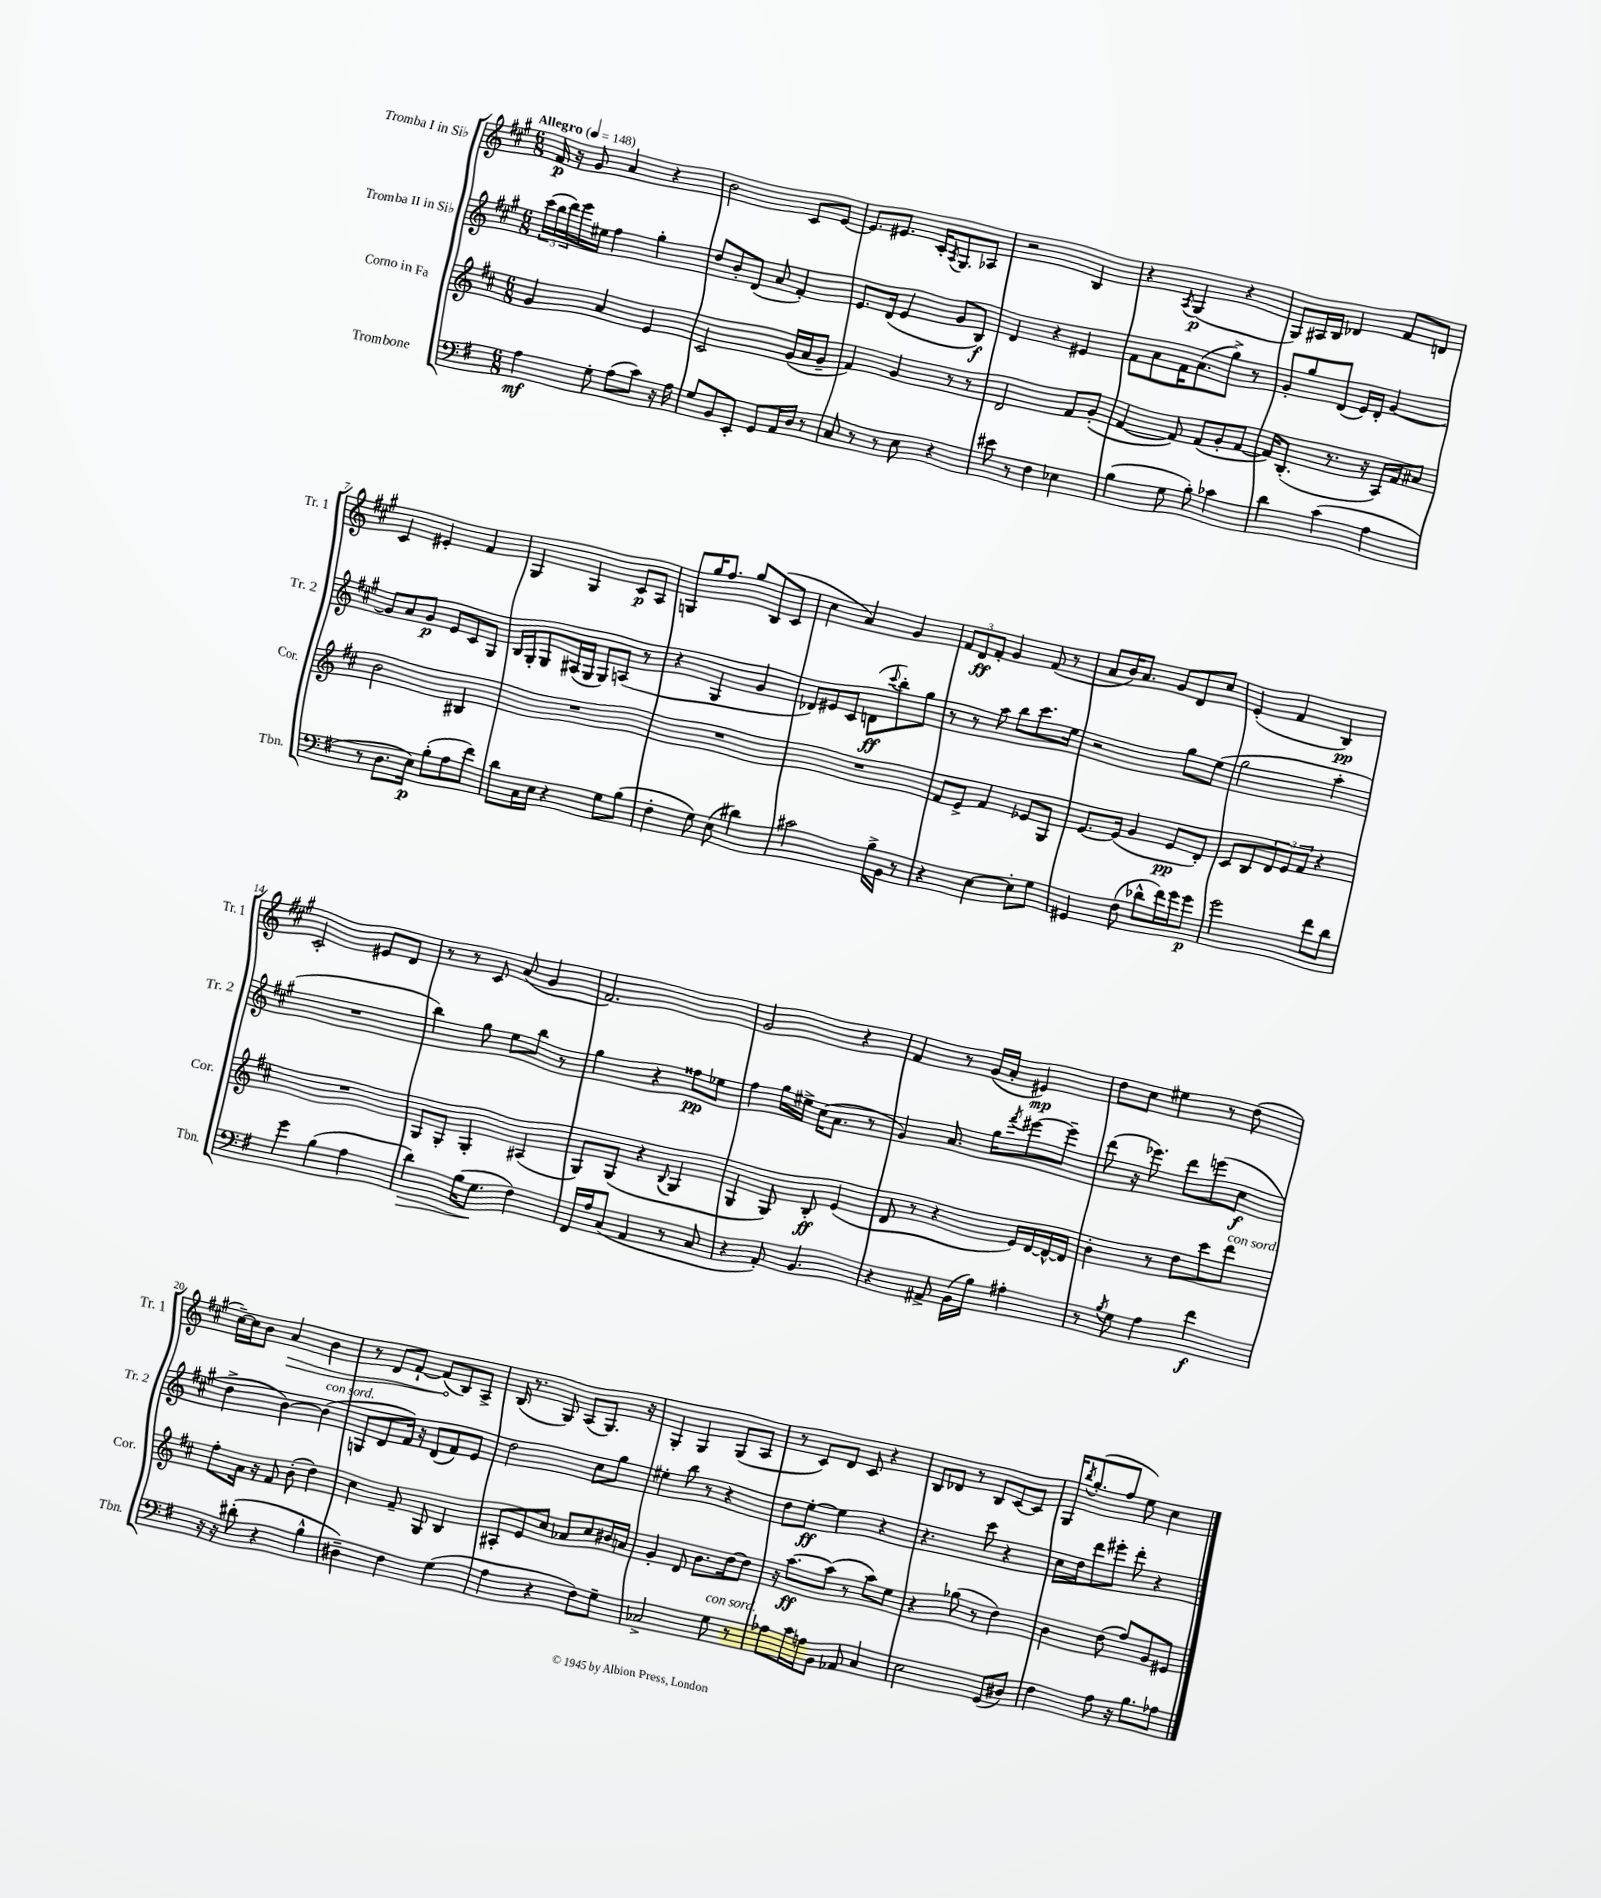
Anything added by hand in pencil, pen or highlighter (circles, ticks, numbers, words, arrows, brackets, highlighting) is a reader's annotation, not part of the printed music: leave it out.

**kern	**dynam	**kern	**dynam	**kern	**dynam	**kern	**dynam
*part4	*part4	*part3	*part3	*part2	*part2	*part1	*part1
*staff4	*staff4	*staff3	*staff3	*staff2	*staff2	*staff1	*staff1
*I"Trombone	*	*I"Corno in Fa	*	*I"Tromba II in Si♭	*	*I"Tromba I in Si♭	*
*I'Tbn.	*	*I'Cor.	*	*I'Tr. 2	*	*I'Tr. 1	*
*clefF4	*	*clefG2	*	*clefG2	*	*clefG2	*
*k[f#]	*	*k[f#c#]	*	*k[f#c#g#]	*	*k[f#c#g#]	*
*M6/8	*	*M6/8	*	*M6/8	*	*M6/8	*
*MM148	*	*MM148	*	*MM148	*	*MM148	*
=1	=1	=1	=1	=1	=1	=1	=1
!	!	!	!	!	!	!LO:TX:a:B:t=Allegro	!
4A\	mf	4g/	.	(24ccc#\LL	.	16f#/	p
.	.	.	.	24bb\	.	.	.
.	.	.	.	.	.	16r	.
.	.	.	.	24ddd\)	.	.	.
.	.	.	.	16eee\	.	8g#/	.
.	.	.	.	16ee#X\JJ	.	.	.
8G'\	.	4a/	.	4ff#\	.	4a/	.
(8A\L	.	.	.	.	.	.	.
8c\J)	.	4e/	.	4gg#'\	.	4r	.
16r	.	.	.	.	.	.	.
16A\	.	.	.	.	.	.	.
=2	=2	=2	=2	=2	=2	=2	=2
8G/L	.	2c#/	.	8dd/L	.	2b\	.
8BB/	.	.	.	8b'/	.	.	.
8EE'/J	.	.	.	(8d/J	.	.	.
8GG/L	.	.	.	8a/	.	.	.
16AA/L	.	(16g/LL	.	4f#'/)	.	8c#/L	.
16D/JJ	.	16a/J	.	.	.	.	.
8r	.	8g~/J	.	.	.	[8e/J	.
=3	=3	=3	=3	=3	=3	=3	=3
8C/	.	4f#/)	.	8.e/L	.	8.e/L]	.
8r	.	.	.	.	.	.	.
.	.	.	.	(16d/Jk	.	8.e#X/J	.
8r	.	4g/	.	4e/	.	.	.
8E\	.	.	.	.	.	16c#'/KL	.
.	.	.	.	.	.	8qA/	.
.	.	.	.	.	.	8.G#/	.
4r	.	8r	.	8g#/L	.	.	.
.	.	8r	.	8B/J)	f	8A-X/J	.
=4	=4	=4	=4	=4	=4	=4	=4
8e#X\	.	2d/	.	4d/	.	2r	.
8r	.	.	.	.	.	.	.
4F#\	.	.	.	4r	.	.	.
4E-X\	.	8f#/L	.	4e#X/	.	4B/	.
.	.	(8g'/J	.	.	.	.	.
=5	=5	=5	=5	=5	=5	=5	=5
(4B\	.	[4f#/	.	8f#\L	.	4r	.
.	.	.	.	8a\	.	.	.
.	.	.	.	.	.	8qA/	.
8G\	.	8f#/])	.	16f#\K	.	(4G#/	p
.	.	.	.	(8.a\	.	.	.
8B'\)	.	(8f#/L	.	.	.	.	.
4c-X\	.	8g'/	.	8gg#^\J)	.	4r	.
.	.	[8f#/J	.	8r	.	.	.
=6	=6	=6	=6	=6	=6	=6	=6
4d\	.	16f#/KL])	.	8g#'/L	.	8G#/L)	.
.	.	(8.B'/J	.	.	.	.	.
.	.	.	.	8gg#/	.	16A#X/L	.
.	.	.	.	.	.	16B/JJ	.
(4c\	.	8.r	.	(8d/J	.	4d-X/	.
.	.	.	.	16e/LL)	.	.	.
.	.	16r	.	16d'/JJ	.	.	.
4A\	.	16A/LL)	.	[4g#/	.	8f#/L	.
.	.	16f#/J	.	.	.	.	.
.	.	8a#X/J	.	.	.	8dn/J	.
!!LO:LB:g=z
=7	=7	=7	=7	=7	=7	=7	=7
8r	.	2b\	.	8g#/L]	.	4c#/	.
8.D\L	.	.	.	8a/	.	.	.
.	.	.	.	8g#/J	p	4e#X'/	.
16E\Jk)	p	.	.	.	.	.	.
(8B'\L	.	.	.	8e/L	.	.	.
8A\	.	4B#X/	.	8c#/	.	4f#/	.
8f#\J)	.	.	.	8G#/J	.	.	.
=8	=8	=8	=8	=8	=8	=8	=8
8d\L	.	2.r	.	16B/LL	.	4G#/	.
.	.	.	.	16G#'/J	.	.	.
16C\L	.	.	.	8G#/	.	.	.
16E\JJ	.	.	.	.	.	.	.
4r	.	.	.	(16A#X/L	.	4G#/	.
.	.	.	.	16G#/JJ	.	.	.
.	.	.	.	8G#/L)	.	.	.
8G\L	.	.	.	(8An/J	.	8c#/L	p
(8B\J	.	.	.	8r	.	8A/J	.
=9	=9	=9	=9	=9	=9	=9	=9
4F#'\	.	2.r	.	4r	.	8Gn/L	.
.	.	.	.	.	.	16gg#/K	.
.	.	.	.	.	.	8.ff#/J	.
8G\)	.	.	.	4G#/	.	.	.
(8E\	.	.	.	.	.	8gg#/L	.
4d#X\)	.	.	.	4g#/	.	(8B/	.
.	.	.	.	.	.	8c#/J	.
=10	=10	=10	=10	=10	=10	=10	=10
2c#X\	.	2.r	.	8d-X/L)	.	4cc#\	.
.	.	.	.	8e#X/	.	.	.
.	.	.	.	8c#/J	.	4a/)	.
.	.	.	.	(8dn\L	ff	.	.
.	.	.	.	8qqccc#/	.	.	.
16B^\LL	.	.	.	8bb'\)	.	4g#/	.
16BB\JJ	.	.	.	.	.	.	.
8r	.	.	.	8gg#\J	.	.	.
=11	=11	=11	=11	=11	=11	=11	=11
4r	.	8f#/L	.	8r	.	12f#/L	.
.	.	.	.	.	.	12d/	ff
.	.	8e^/J	.	8r	.	.	.
.	.	.	.	.	.	12f#'/J	.
[4E\	.	4f#/	.	8aa\	.	4g#/	.
.	.	.	.	8bb\L	.	.	.
8E'\L]	.	8e-X/L	.	8.ccc#\	.	(8f#/	.
8G\J	.	8G/J	.	.	.	8r	.
.	.	.	.	16ee\Jk	.	.	.
=12	=12	=12	=12	=12	=12	=12	=12
4GG#X/	.	[8.e/L	.	2r	.	8a/L	.
.	.	.	.	.	.	16b/K)	.
.	.	(16e/Jk]	.	.	.	8.a/J	.
(8F#\	.	4g/	.	.	.	.	.
8d-X^^\L	.	.	.	.	.	8g#/L	.
16f#\L)	.	8e/L	pp	8gg#\L	.	8d/	.
16g\J	.	.	.	.	.	.	.
8g\J	p	8d'/J)	.	(8ee\J	.	8cc#/J	.
=13	=13	=13	=13	=13	=13	=13	=13
2g\	.	8c#/L	.	2gg#\	.	(4e'/	.
.	.	8B/	.	.	.	.	.
.	.	12d/	.	.	.	4f#/	.
.	.	12e/	.	.	.	.	.
.	.	12f#/J	.	.	.	.	.
8f#\L	.	4r	.	4aa'\	.	4B/)	pp
8d\J	.	.	.	.	.	.	.
!!LO:LB:g=z
=14	=14	=14	=14	=14	=14	=14	=14
4g\	.	2.r	.	2.r	.	2c#'/	.
(4B\	.	.	.	.	.	.	.
4A\	.	.	.	.	.	8e#X/L	.
.	.	.	.	.	.	8d/J	.
=15	=15	=15	=15	=15	=15	=15	=15
!	!LO:HP:b	!	!	!	!	!	!
4d\)	>	8G/L	.	4bb\)	.	8r	.
.	.	8G'/J	.	.	.	8r	.
(16B\KL	.	4G'/	.	8gg#\	.	8c#/	.
8.G\J	.	.	.	.	.	.	.
.	.	.	.	8ee\L	.	(8a/	.
4F#\)	]	(4A#X/	.	8bb\J	.	4g#/	.
.	.	.	.	8r	.	.	.
=16	=16	=16	=16	=16	=16	=16	=16
16FF#/LL	.	8G/L)	.	4gg#\	.	2.f#/)	.
16A/J	.	.	.	.	.	.	.
(8C/J	.	(8G/J	.	.	.	.	.
4AA/	.	4r	.	4r	.	.	.
.	.	8qqB/	.	.	.	.	.
8r	.	4G/	.	8ff##X\L	pp	.	.
8C/	.	.	.	8ee-X\J	.	.	.
=17	=17	=17	=17	=17	=17	=17	=17
4r	.	4G/	.	4ff#\	.	2g#/	.
8AA'/)	.	8G/)	.	16gg#\LL	.	.	.
.	.	.	.	16ee#X^\JJ	.	.	.
4.BB/	.	8B'/	ff	(16cc#\KL	.	.	.
.	.	.	.	8.a\J	.	.	.
.	.	(4e/	.	.	.	4r	.
.	.	.	.	8r	.	.	.
=18	=18	=18	=18	=18	=18	=18	=18
4r	.	8d/	.	4g#/)	.	4f#/	.
.	.	8r	.	.	.	.	.
8AA#X^/	.	4r	.	8.a/	.	8r	.
(16BB\LL	.	.	.	.	.	(16g#/LL	.
16B\JJ)	.	.	.	16gg#\KL	.	16a'/JJ	.
.	.	.	.	8qfff#/	.	.	.
4A#X'\	.	16e/LL)	.	[8eee#X\	.	4e#X/)	mp
.	.	[16d/	.	.	.	.	.
.	.	16d^^/_	.	8eee#~\J]	.	.	.
.	.	16d/JJ]	.	.	.	.	.
=19	=19	=19	=19	=19	=19	=19	=19
8r	.	4b'\	.	(8ddd\	.	8dd\L	.
8qB/	.	.	.	.	.	.	.
8G\	.	.	.	16r	.	8cc#\J	.
.	.	.	.	8.eee-X\)	.	.	.
4A\	.	8r	.	.	.	4ee#X\	.
.	.	8dd\L	.	8ddd\L	.	.	.
4f#\	f	8ccc#\	.	(8eeen\	.	8r	.
!	!	!LO:TX:a:i:t=con sord.	!	!	!	!	!
.	.	8ddd\J	.	8cc#\J	f	(8dd\	.
!!LO:LB:g=z
=20	=20	=20	=20	=20	=20	=20	=20
16r	.	8ff#'\L	.	4dd^\	.	[16cc#~\LL)	.
16r	.	.	.	.	.	16cc#\J]	.
(8d#X'\	.	16a\Jk	.	.	.	8b\J	.
.	.	16r	.	.	.	.	.
!	!	!	!	!	!	!	!LO:HP:b
4r	.	8f#/	.	[4b\)	.	4a/	>
.	.	(8b'\	.	.	.	.	.
!	!	!	!	!LO:TX:a:i:t=con sord.	!	!	!
4B^^\	.	4dd\)	.	(4b\]	.	4b\	.
=21	=21	=21	=21	=21	=21	=21	=21
4D#X~\)	.	4cc#\	.	8Gn/L	.	8r	.
.	.	.	.	8d/	.	8d/L	.
4F#\	.	8f#~/	.	16f#/Jk)	.	[8f#`/J	.
.	.	.	.	16r	.	.	.
.	.	8G/	.	(8d/L	.	(8f#/L]	.
(4G\	.	4B/	.	8f#/)	.	8B/)	]
.	.	.	.	8e/J	.	8A^/J	.
=22	=22	=22	=22	=22	=22	=22	=22
4A\	.	8A#X'/L	.	2dd\	.	(16B/	.
.	.	.	.	.	.	8.r	.
.	.	8e/	.	.	.	.	.
4r	.	8cc#/J	.	.	.	8G#/)	.
.	.	8a-X/L	.	.	.	(8A/L	.
8F#\L)	.	8cc#/	.	8cc#\L	.	8.G#/J)	.
8G~\J	.	16b#X/L	.	8gg#\J	.	.	.
.	.	16an/JJ	.	.	.	16r	.
=23	=23	=23	=23	=23	=23	=23	=23
2C-X^/	.	4g'/	.	4ee#X'\	.	4G#'/	.
.	.	8d/	.	8bb\	.	4G#/	.
.	.	8.b\L	.	8r	.	.	.
!LO:TX:a:i:t=con sord.	!	!	!	!	!	!	!
8G\	.	.	.	4r	.	(8G#/L	.
.	.	[16dd\k	.	.	.	.	.
8r	.	8dd\J]	.	.	.	8A/J	.
=24	=24	=24	=24	=24	=24	=24	=24
8A-X\L	.	16r	.	8dd\L	.	8r	.
.	.	[8.aa\L	ff	.	.	.	.
16c\L	.	.	.	[8ee'\J	ff	8c#/L)	.
16An\J	.	.	.	.	.	.	.
8BB\J	.	(8aa\J]	.	4ee\]	.	8d/J	.
8AA-X/	.	8r	.	.	.	8c#/	.
4C/	.	8aa\L)	.	4r	.	4r	.
.	.	8ee\J	.	.	.	.	.
=25	=25	=25	=25	=25	=25	=25	=25
2E\	.	4r	.	4.r	.	8B/L	.
.	.	.	.	.	.	8d-X/J	.
.	.	(8gg-X\	.	.	.	8r	.
.	.	8r	.	8ccc#\	.	8B/L	.
(8GG/L	.	4dd\)	.	4r	.	[8c#/	.
8D#X/J)	.	.	.	.	.	8c#/J]	.
=26	=26	=26	=26	=26	=26	=26	=26
4F#\	.	4b\	.	16cc#\LL	.	16G#/KL	.
.	.	.	.	.	.	8qbb/	.
.	.	.	.	16dd\J	.	(8.gg#'/	.
.	.	.	.	8ddd\	.	.	.
8A\	.	(8dd\	.	8eee#X'\J	.	8ff#/J	.
16r	.	8ff#/L)	.	8ddd'\	.	8ee\)	.
8.B\L	.	.	.	.	.	.	.
.	.	8g/	.	4r	.	4cc#\	.
8A-X\J	.	8e#X/J	.	.	.	.	.
==	==	==	==	==	==	==	==
*-	*-	*-	*-	*-	*-	*-	*-
